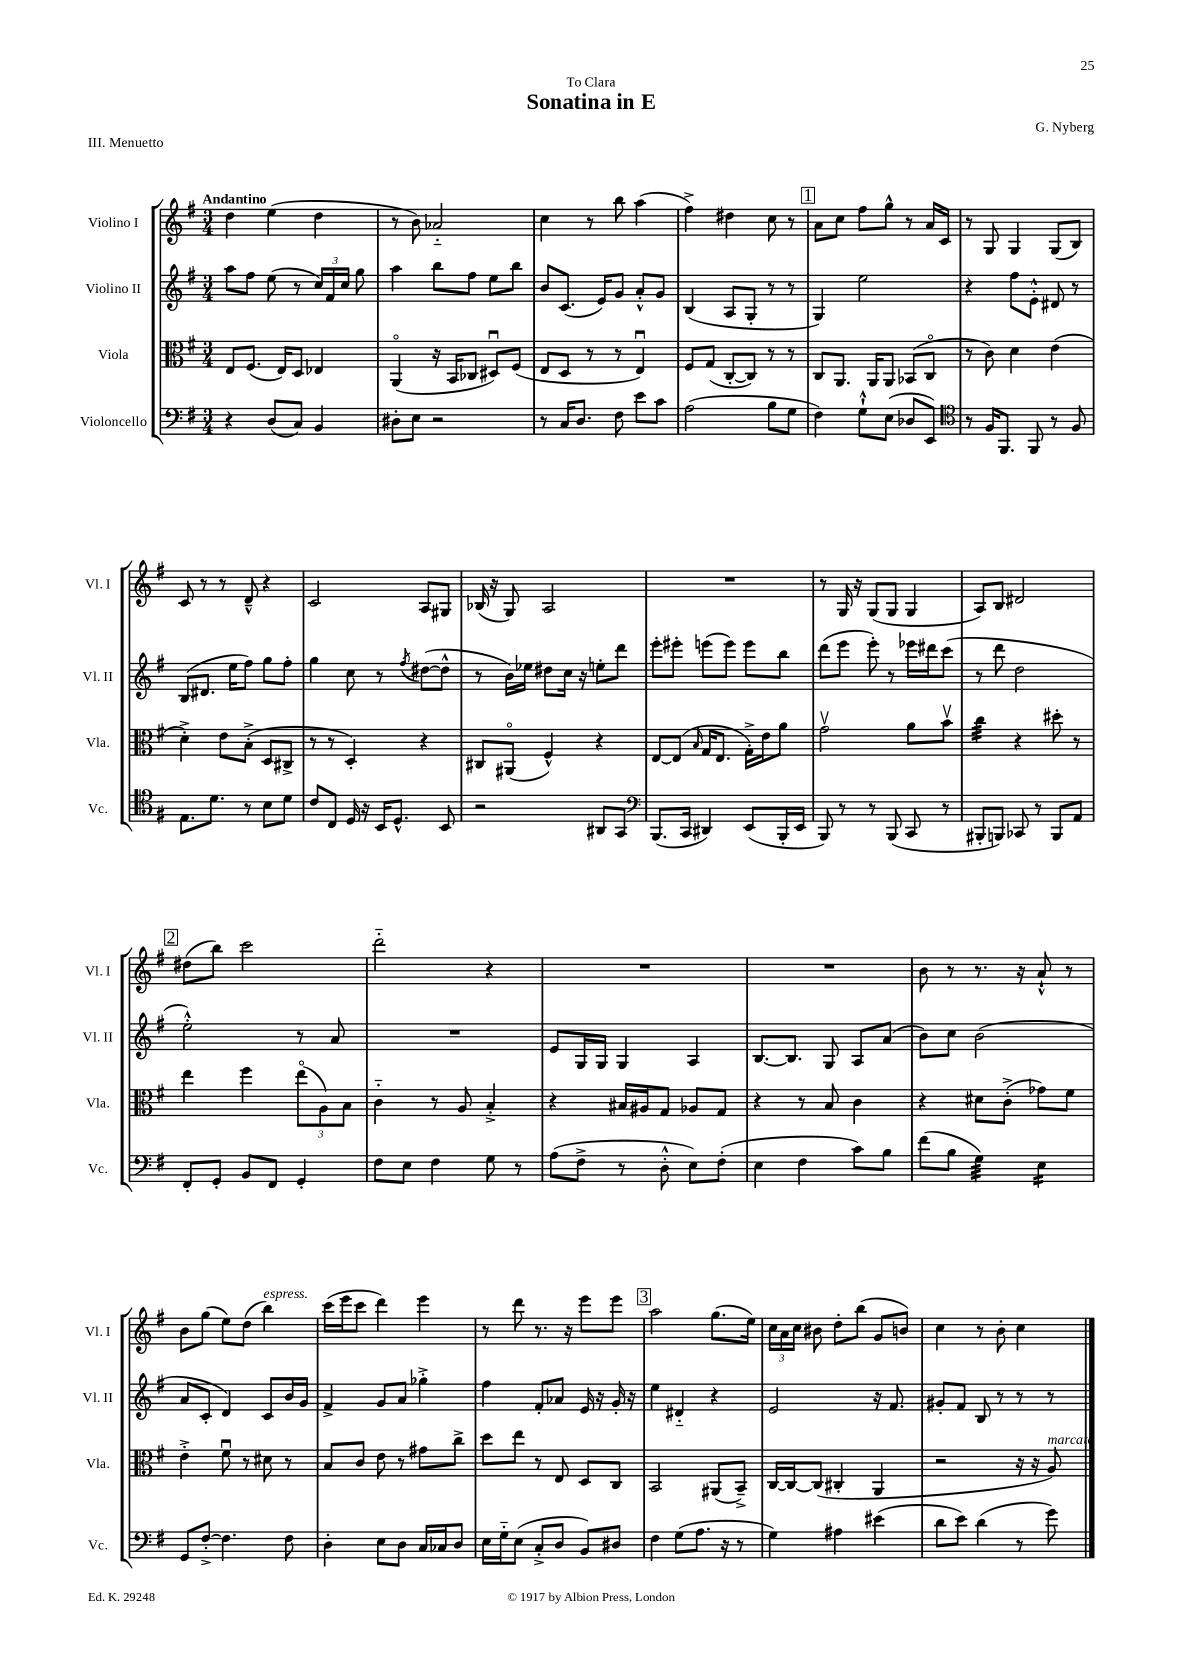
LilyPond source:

\header { title = "Sonatina in E" composer = "G. Nyberg" dedication = "To Clara" piece = "III. Menuetto" }
<<
\new StaffGroup <<
\new Staff = "s0" \with { instrumentName = "Violino I" shortInstrumentName = "Vl. I" } {
    \clef treble \key g \major \numericTimeSignature \time 3/4 \tempo "Andantino"
    \autoBeamOff d''4 e''4( d''4 |
    r8 b'8) aes'2-_ |
    c''4 r8 b''8 a''4( |
    fis''4->) dis''4 c''8 r8 |
    \mark \markup { \box "1" } a'8[ c''8] fis''8[ g''8]-^ r8 a'16[ c'16] |
    r8 g8 g4 g8[( b8]) |
    c'8 r8 r8 d'8---^ r4 |
    c'2 a8[ gis8] |
    bes16( r16 g8) a2 |
    R2. |
    r8 g16 r16 g8[( g8] g4 |
    a8[) b8] dis'2 |
    \mark \markup { \box "2" } dis''8[( b''8]) c'''2 |
    d'''2-_ r4 |
    R2. |
    R2. |
    b'8 r8 r8. r16 a'8-!-^ r8 |
    b'8[ g''8]( e''8[) d''8]( b''4^\markup { \italic "espress." }) |
    c'''16[( e'''16 c'''8] d'''4) e'''4 |
    r8 d'''8 r8. r16 e'''8[ e'''8] |
    \mark \markup { \box "3" } a''2 g''8.[( e''16]) |
    \tuplet 3/2 { c''16[ a'16 c''16] } bis'8 d''8[-. b''8]( g'8[ b'8]) |
    c''4 r8 b'8-. c''4 \bar "|." |
}
\new Staff = "s1" \with { instrumentName = "Violino II" shortInstrumentName = "Vl. II" } {
    \clef treble \key g \major \numericTimeSignature \time 3/4
    \autoBeamOff a''8[ fis''8] e''8( r8 \tuplet 3/2 { c''16[) fis'16 c''16] } g''8 |
    a''4 b''8[ fis''8] e''8[ b''8] |
    b'8[ c'8.]( e'16[) g'8] a'8[-.-^ g'8] |
    b4( a8[ g8]-. r8 r8 |
    \mark \markup { \box "1" } g4) e''2 |
    r4 fis''8[ e'8]-.-^ dis'8 r8 |
    b8[( dis'8.] e''16[ fis''8]) g''8[ fis''8]-. |
    g''4 c''8 r8 \acciaccatura { fis''8 } dis''8[~( dis''8]-^ |
    r8 b'16[) ees''16] dis''8[ c''16] r16 e''8[-. d'''8] |
    e'''8[-. eis'''8]-. e'''8[( e'''8]) e'''8[ b''8] |
    d'''8[( e'''8] e'''8-.) r8 ees'''16[ dis'''16 c'''8]( |
    r8 d'''8 d''2 |
    \mark \markup { \box "2" } e''2-.-^) r8 a'8 |
    R2. |
    e'8[ g16 g16] g4 a4 |
    b8.[~ b8.] g8 a8[ a'8]( |
    b'8[) c''8] b'2( |
    a'8[ c'8]-. d'4) c'8[ b'16 g'16] |
    fis'4-> g'8[ a'8] ges''4-.-> |
    fis''4 fis'8[-. aes'8] e'16 r16 g'16-. r16 |
    \mark \markup { \box "3" } e''4 dis'4-_ r4 |
    e'2 r16 fis'8. |
    gis'8[-. fis'8] b8 r8 r8 r8 \bar "|." |
}
\new Staff = "s2" \with { instrumentName = "Viola" shortInstrumentName = "Vla." } {
    \clef alto \key g \major \numericTimeSignature \time 3/4
    \autoBeamOff e8[ fis8.]( e16[) d8] ees4 |
    a,4\flageolet( r16 b,16[ ces8] dis8[\downbow) fis8]( |
    e8[ d8] r8 r8 e4\downbow) |
    fis8[ g8]( c8[~-. c8]) r8 r8 |
    \mark \markup { \box "1" } c8[ a,8.] a,16[ a,8] bes,8[( c8]\flageolet |
    r8 c'8) d'4 e'4( |
    d'4-.->) e'8[ b8]-.->( d8[ cis8]-> |
    r8 r8 d4-.) r4 |
    cis8[ ais,8]\flageolet( fis4-^) r4 |
    e8[~ e8]( \grace { b16 } g16[ e8.] g16[-.->) e'16 a'8] |
    g'2\upbow a'8[ b'8]\upbow |
    c''4:32 r4 dis''8-. r8 |
    \mark \markup { \box "2" } e''4 fis''4 \tuplet 3/2 { e''8[\flageolet( a8) b8] } |
    c'4-_ r8 a8 b4-.-> |
    r4 bis16[ ais16 g8] aes8[ g8] |
    r4 r8 b8 c'4 |
    r4 dis'8[ c'8]-.->( ges'8[) fis'8] |
    e'4-.-> fis'8\downbow r8 dis'8 r8 |
    b8[ c'8] e'8 r8 gis'8[ c''8]-> |
    d''8[ e''8] r8 e8 d8[ c8] |
    \mark \markup { \box "3" } b,2 ais,8[( b,8]--->) |
    c16[~ c16~ c8]( cis4-. a,4 |
    r2 r16 r16 a8^\markup { \italic "marcato" }) \bar "|." |
}
\new Staff = "s3" \with { instrumentName = "Violoncello" shortInstrumentName = "Vc." } {
    \clef bass \key g \major \numericTimeSignature \time 3/4
    \autoBeamOff r4 d8[( c8]) b,4 |
    dis8[-. e8] r2 |
    r8 c16[ d8.] fis8 e'8[ c'8] |
    a2( b8[ g8] |
    \mark \markup { \box "1" } fis4) g8[-!-^ e8]( des8[ e,8]) |
    \clef tenor r8 fis16[ fis,8.] fis,8 r8 fis8 |
    e8.[ d'8.] r8 b8[ d'8] |
    c'8[ c8] d16 r16 b,16[ d8.]-^ b,8 |
    r2 ais,8[ g,8] |
    \clef bass b,,8.[( c,16] dis,4) e,8[( b,,16-. e,16] |
    b,,8) r8 r8 b,,8( c,8 r8 |
    bis,,8[-. b,,8]) ces,8 r8 b,,8[ a,8] |
    \mark \markup { \box "2" } fis,8[-. g,8]-. b,8[ fis,8] g,4-. |
    fis8[ e8] fis4 g8 r8 |
    a8[( fis8]-> r8 d8-.-^ e8[) fis8]-.( |
    e4 fis4 c'8[) b8] |
    fis'8[( b8] g4:32) e4:16 |
    g,8[ fis8]~-.-> fis4. fis8 |
    d4-. e8[ d8] c16[ ces16 d8] |
    e16[ g16-_ e8]( c8[-.-> d8] b,8[) dis8] |
    \mark \markup { \box "3" } fis4 g8[( a8.] r16 r8 |
    g4) ais4 eis'4( |
    d'8[ e'8]) d'4( r8 g'8) \bar "|." |
}
>>
>>
\layout { \context { \Score \remove "Bar_number_engraver" } }
